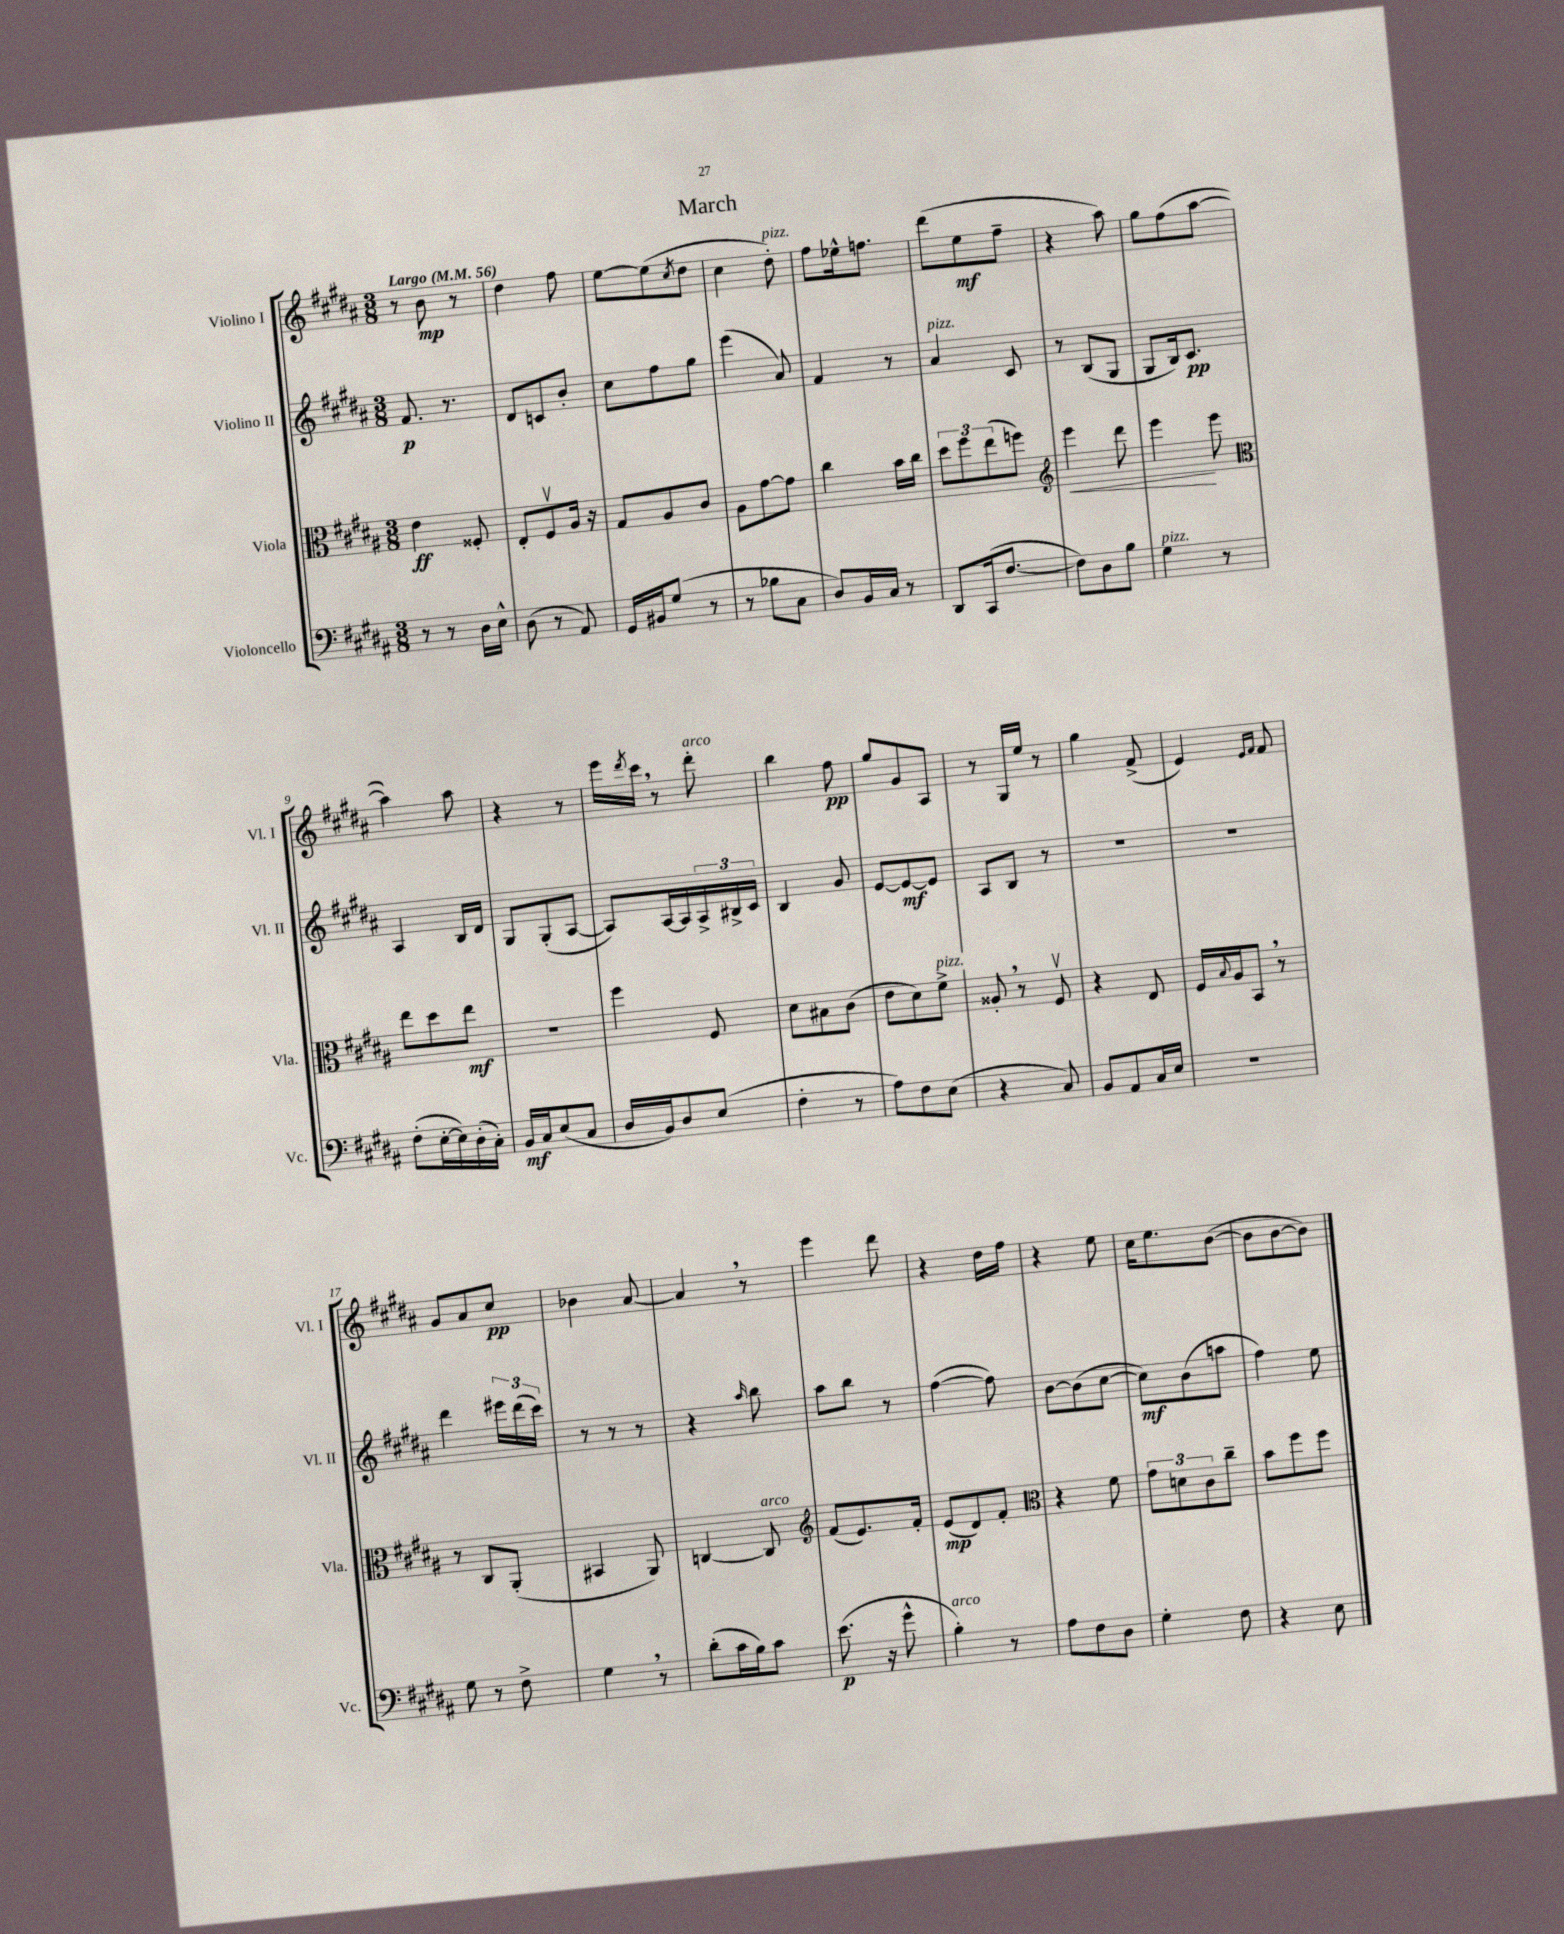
\header { title = "March" }
<<
\new StaffGroup <<
\new Staff = "s0" \with { instrumentName = "Violino I" shortInstrumentName = "Vl. I" } {
    \clef treble \key b \major \numericTimeSignature \time 3/8 \tempo "Largo" 4 = 56
    r8 b'8\mp r8 |
    dis''4 fis''8 |
    e''8~ e''8( \acciaccatura { cis''8 } dis''8 |
    cis''4 dis''8-.^\markup { \italic "pizz." }) |
    fis''8 ees''16-^ f''8. |
    dis'''8( e''8\mf fis''8-- |
    r4 ais''8) |
    gis''8 fis''8( ais''8~ |
    ais''4) ais''8 |
    r4 r8 |
    e'''16 \acciaccatura { dis'''8 } cis'''16 \breathe r8 dis'''8-.^\markup { \italic "arco" } |
    b''4 fis''8\pp |
    gis''8 gis'8 ais8 |
    r8 gis16 e''16 r8 |
    gis''4 fis'8->( |
    e'4) \grace { e'16 fis'16 } fis'8 |
    gis'8 ais'8 cis''8\pp |
    bes'4 ais'8~ |
    ais'4 \breathe r8 |
    e'''4 dis'''8 |
    r4 dis''16 fis''16 |
    r4 e''8 |
    cis''16 e''8. b'8~( |
    b'8 b'8~ b'8) \bar "|." |
}
\new Staff = "s1" \with { instrumentName = "Violino II" shortInstrumentName = "Vl. II" } {
    \clef treble \key b \major \numericTimeSignature \time 3/8
    fis'8.\p r8. |
    dis'8 c'8 b'8-. |
    cis''8 fis''8 gis''8 |
    e'''4( ais'8) |
    fis'4 r8 |
    ais'4^\markup { \italic "pizz." } cis'8 |
    r8 b8( gis8 |
    gis8 b16) cis'8.\pp |
    ais4 b16 dis'16 |
    gis8 gis8-.( ais8~ |
    ais8) ais16~ ais16 \tuplet 3/2 { ais16-> bis16-> cis'16 } |
    b4 gis'8 |
    e'8~ e'8~\mf e'8 |
    ais8 b8 r8 |
    R4. |
    R4. |
    dis'''4 \tuplet 3/2 { eis'''16 dis'''16( cis'''16) } |
    r8 r8 r8 |
    r4 \grace { ais''16 } b''8 |
    ais''8 b''8 r8 |
    fis''4~( fis''8) |
    b'8~ b'8( cis''8~ |
    cis''8\mf) b'8( a''8 |
    fis''4) e''8 \bar "|." |
}
\new Staff = "s2" \with { instrumentName = "Viola" shortInstrumentName = "Vla." } {
    \clef alto \key b \major \numericTimeSignature \time 3/8
    e'4\ff fisis8-. |
    e8-. fis8\upbow ais16 r16 |
    gis8 ais8 cis'8 |
    ais8 gis'8~ gis'8 |
    cis''4 b'16 cis''16 |
    \tuplet 3/2 { dis''8 fis''8 e''8( } f''8) |
    \clef treble e'''4\< dis'''8 |
    e'''4\! e'''8 |
    \clef alto e''8 dis''8 e''8\mf |
    R4. |
    fis''4 fis8 |
    dis'8 bis8 cis'8( |
    e'8 dis'8) fis'8->^\markup { \italic "pizz." } |
    aisis8-. \breathe r8 fis8\upbow |
    r4 e8 |
    fis16 \appoggiatura { b8 } ais16 b,8 \breathe r8 |
    r8 cis8 ais,8-.( |
    bis,4 ais,8) |
    c4~ c8^\markup { \italic "arco" } |
    \clef treble fis'8( e'8.) fis'16-. |
    e'8\mp( dis'8) fis'8-. |
    \clef alto r4 fis'8 |
    \tuplet 3/2 { gis'8 d'8 cis'8 } cis''8-- |
    b'8 fis''8 fis''8 \bar "|." |
}
\new Staff = "s3" \with { instrumentName = "Violoncello" shortInstrumentName = "Vc." } {
    \clef bass \key b \major \numericTimeSignature \time 3/8
    r8 r8 dis16 e16-^ |
    dis8( r8 ais,8) |
    gis,16 bis,16 gis8( r8 |
    r8 bes8 cis8 |
    dis8) b,16 cis16 r8 |
    dis,8 cis,16( fis8.~ |
    fis8) dis8 b8 |
    gis4^\markup { \italic "pizz." } r8 |
    fis8-.( e16~-. e16) dis16-.( cis16-.) |
    b,16\mf cis16 e8( cis8 |
    dis16 b,16) dis8 e8( |
    fis4-. r8 |
    ais8) fis8 e8( |
    r4 cis8) |
    b,8 ais,8 cis16 e16 |
    R4. |
    gis8 r8 fis8-> |
    gis4 \breathe r8 |
    dis'8-.( cis'16 b16) cis'8 |
    e'8.\p( r16 gis'8-^ |
    b4-.^\markup { \italic "arco" }) r8 |
    ais8 fis8 dis8 |
    gis4-. fis8 |
    r4 e8 \bar "|." |
}
>>
>>
